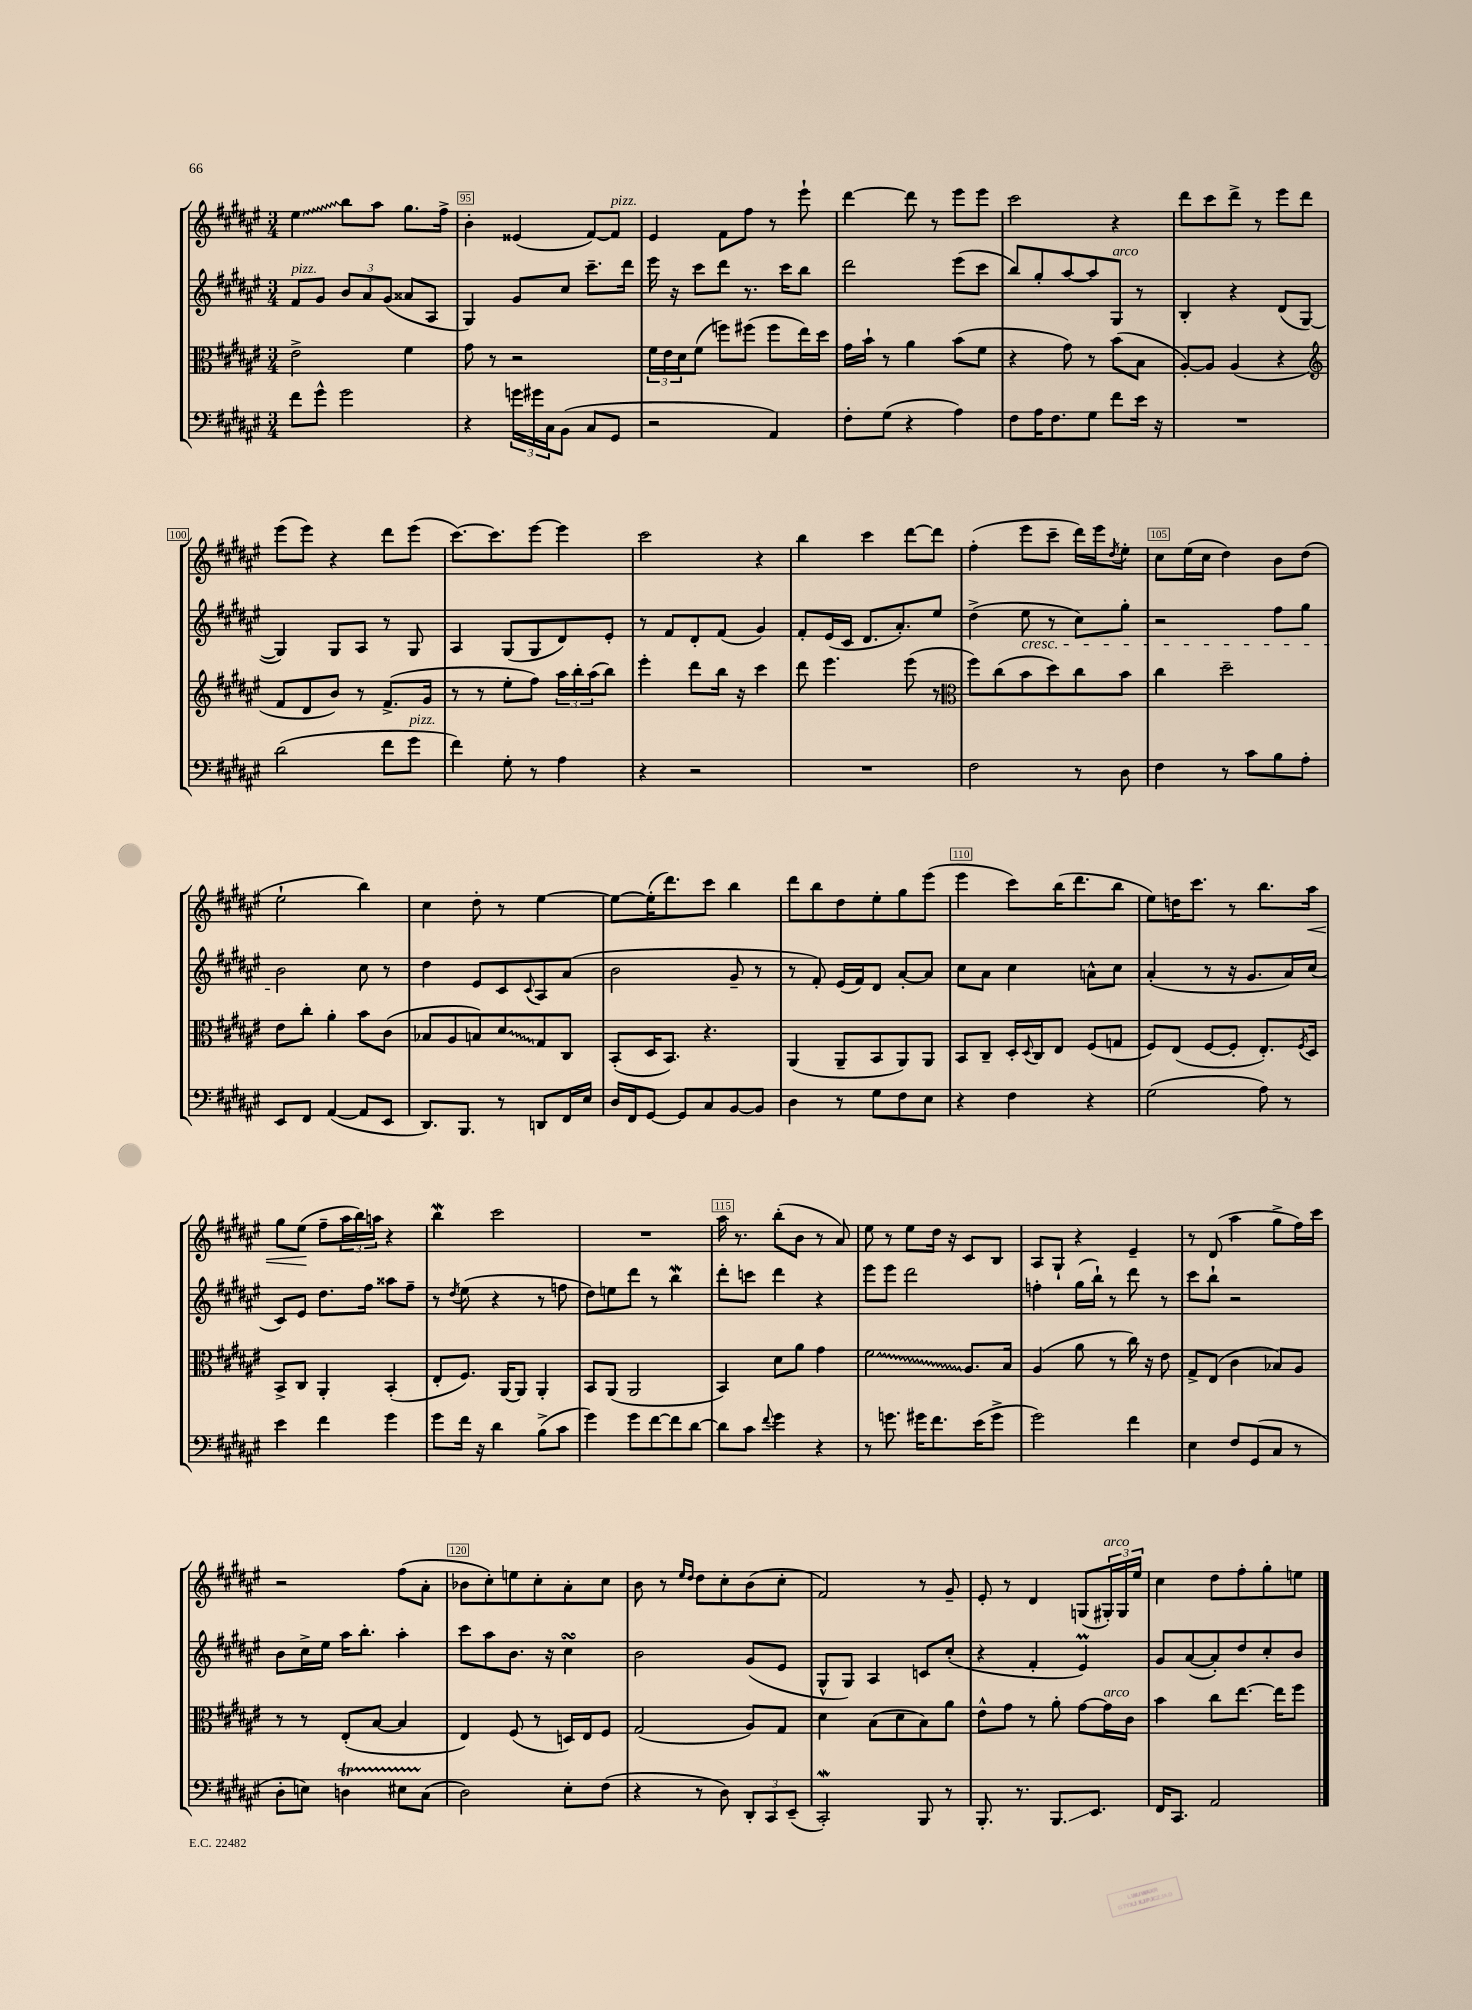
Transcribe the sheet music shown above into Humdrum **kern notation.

**kern	**kern	**kern	**kern
*staff4	*staff3	*staff2	*staff1
*clefF4	*clefC3	*clefG2	*clefG2
*k[f#c#g#d#a#e#]	*k[f#c#g#d#a#e#]	*k[f#c#g#d#a#e#]	*k[f#c#g#d#a#e#]
*M3/4	*M3/4	*M3/4	*M3/4
8f#	2e#^	8f#	4ee#
8g#^^	.	8g#	.
2g#	.	12b	8bb
.	.	12a#	.
.	.	.	8aa#
.	.	(12g#	.
.	4f#	8a##	8.gg#
.	.	8A#	.
.	.	.	16ff#^
=	=	=	=
4r	8g#	4G#)	4b'
.	8r	.	.
24g	2r	8g#	(4e##
24g#	.	.	.
24C#	.	.	.
(8BB	.	8cc#	.
8C#	.	8.ccc#~	[8f#)
8GG#	.	.	8f#]
.	.	16ddd#	.
=	=	=	=
2r	24f#	16eee#	4e#
.	24e#	.	.
.	.	16r	.
.	24d#	.	.
.	(8f#	8ccc#	.
.	8ff)	8ddd#	8f#
.	(8ff#	8.r	8ff#
4AA#)	8ff#	.	8r
.	.	16ccc#	.
.	16ee#)	8bb	8eee#`
.	16dd#	.	.
=	=	=	=
8F#'	16g#	2ddd#	[4ddd#
.	16b`	.	.
(8G#	8r	.	.
4r	4a#	.	8ddd#]
.	.	.	8r
4A#)	(8b	(8eee#	8eee#
.	8f#	8ccc#	8eee#
=	=	=	=
8F#	4r	8bb)	2ccc#
16A#	.	8gg#'	.
8.F#	.	.	.
.	8g#)	[8aa#	.
8G#	8r	8aa#]	.
8f#	(8b	8G#	4r
16e#	8B	8r	.
16r	.	.	.
=	=	=	=
2.r	[8A#')	4B'	8ddd#
.	8A#]	.	8ccc#
.	(4A#	4r	8ddd#^
.	.	.	8r
.	4r	(8d#	8eee#
.	.	[8G#	8ddd#
=	=	=	=
*	*clefG2	*	*
(2d#	8f#	4G#])	(8eee#
.	8d#	.	8eee#)
.	8b)	8G#	4r
.	8r	8A#	.
8f#	(8.f#^	8r	8ddd#
8g#	.	8G#	(8eee#
.	16g#	.	.
=	=	=	=
4f#)	8r	4A#	[8.ccc#)
.	8r	.	.
.	.	.	8.ccc#]
8G#'	8ee#'	(8G#	.
8r	8ff#)	8G#	[8eee#
4A#	24aa#	8d#)	4eee#]
.	24bb'	.	.
.	(24aa#	.	.
.	8bb)	8e#'	.
=	=	=	=
4r	4eee#'	8r	2ccc#
.	.	8f#	.
2r	8ddd#	8d#'	.
.	16bb	(8f#	.
.	16r	.	.
.	4ccc#	4g#)	4r
=	=	=	=
2.r	8ddd#	8f#'	4bb
.	4.eee#	(16e#	.
.	.	16c#	.
.	.	8.d#	4ccc#
.	.	8.a#')	.
.	(8eee#	.	[8ddd#
.	8r	8ee#	8ddd#]
=	=	=	=
*	*clefC3	*	*
2F#	8ff#)	(4dd#^	(4ff#'
.	(8cc#	.	.
.	8b	8ee#	8eee#
.	8dd#)	8r	8ccc#~
8r	8cc#	8cc#)	16ddd#)
.	.	.	16eee#
.	.	.	8qdd#
8D#	8b	8gg#'	8ee#'
=	=	=	=
4F#	4cc#	2r	8cc#
.	.	.	(16ee#
.	.	.	16cc#
8r	2dd#~	.	4dd#)
8c#	.	.	.
8B	.	8ff#	8b
8A#'	.	8gg#	(8dd#
=	=	=	=
8EE#	8e#	2b	2ee#`
8FF#	8cc#'	.	.
([4AA#	4a#'	.	.
8AA#]	8b	8cc#	4bb)
8EE#	(8c#	8r	.
=	=	=	=
8.DD#)	8B-	4dd#	4cc#
.	8A#	.	.
8.BBB	.	.	.
.	8B)	8e#	8dd#'
8r	8d#	8c#	8r
.	.	8qqc#	.
8DD	8G#	8A#	[4ee#
16FF#	8C#	(8a#	.
16E#	.	.	.
=	=	=	=
16D#	(8BB'	2b	8ee#_
16FF#	.	.	.
[8GG#	16D#	.	(16ee#']
.	8.BB)	.	8.ddd#)
8GG#]	.	.	.
8C#	4.r	.	8ccc#
[8BB	.	8g#~	4bb
8BB]	.	8r	.
=	=	=	=
4D#	(4AA#	8r	8ddd#
.	.	8f#')	8bb
8r	8AA#~	(16e#	8dd#
.	.	16f#)	.
8G#	8BB	8d#	8ee#'
8F#	8AA#)	[8a#'	8gg#
8E#	8AA#	8a#]	(8eee#
=	=	=	=
4r	8BB	8cc#	4eee#
.	8C#~	8a#	.
4F#	16D#'	4cc#	8ccc#)
.	8qqD#	.	.
.	16C#	.	.
.	8E#	.	(16bb
.	.	.	8.ddd#
4r	(8F#	8a^^	.
.	8G	8cc#	8bb
=	=	=	=
(2G#	8F#)	(4a#'	8ee#)
.	(8E#	.	16dd
.	.	.	8.ccc#
.	[8F#	8r	.
.	8F#']	16r	8r
.	.	8.g#	.
8A#)	8.E#')	.	8.bb
8r	.	16a#)	.
.	8qF#	.	.
.	16D#	(16cc#	16aa#
=	=	=	=
4e#	8BB^	8c#)	8gg#
.	8C#	8e#	(8ee#
4f#	4AA#'	8.dd#	8ff#~
.	.	.	24aa#
.	.	.	24bb)
.	.	16ff#	.
.	.	.	24aa
4g#	(4BB'	8aa##	4r
.	.	8ff#~	.
=	=	=	=
8g#	8E#'	8r	4bb
.	.	8qdd#	.
16f#	8.F#)	(8ee#	.
16r	.	.	.
4d#	.	4r	2ccc#
.	[16AA#	.	.
.	8AA#]	.	.
(8B^	4AA#'	8r	.
8c#	.	8ff	.
=	=	=	=
4g#)	8BB	8dd#)	2.r
.	(8AA#	8ee	.
8g#	2AA#	8ddd#	.
[8f#	.	8r	.
8f#]	.	4bb	.
[8d#	.	.	.
=	=	=	=
8d#]	4BB)	8ddd#'	16aa#
.	.	.	8.r
8c#	.	8ccc	.
8qqf#	.	.	.
4g#	8d#	4ddd#	(8bb'
.	8a#	.	8b
4r	4g#	4r	8r
.	.	.	8a#)
=	=	=	=
8r	2f#	8eee#	8ee#
8.g	.	8eee#	8r
.	.	2ddd#	8ee#
16g#	.	.	.
8.f#	.	.	16dd#
.	.	.	16r
.	8.A#	.	8c#
(16e#	.	.	.
8g#^	.	.	8B
.	16B	.	.
=	=	=	=
2g#)	(4A#	4ff'	8A#
.	.	.	8G#`
.	8a#	(16gg#	4r
.	.	16bb`)	.
.	8r	8r	.
4f#	16cc#)	8ddd#	4e#~
.	16r	.	.
.	8e#	8r	.
=	=	=	=
4E#	8G#^	8ccc#	8r
.	(8E#	8bb`	(8d#
8F#	4c#	2r	4aa#
(8GG#	.	.	.
8C#	8B-)	.	8gg#^
8r	8A#	.	16ff#)
.	.	.	16ccc#
=	=	=	=
8D#'	8r	8b	2r
8E)	8r	16cc#^	.
.	.	16ee#	.
4D	(8E#'	16aa#	.
.	.	8.bb'	.
.	[8B	.	.
8E#	4B]	4aa#'	(8ff#
(8C#	.	.	8a#'
=	=	=	=
2D#)	4E#)	8ccc#	8b-
.	.	8aa#	8cc#')
.	(8F#	8.b	8ee
.	8r	.	8cc#'
.	.	16r	.
8E#'	16D)	4cc#	8a#'
.	16E#	.	.
(8F#	8F#	.	8cc#
=	=	=	=
4r	(2G#	2b	8b
.	.	.	8r
.	.	.	16qqee#
.	.	.	16qqdd#
8r	.	.	8dd#
8D#)	.	.	8cc#'
12DD#'	8A#)	(8g#	(8b
12CC#	.	.	.
.	8G#	8e#	8cc#'
(12EE#~	.	.	.
=	=	=	=
2CC#')	4d#	8G#^^	2f#)
.	.	8G#)	.
.	(8B	4A#	.
.	8d#	.	.
8BBB	8B)	8c	8r
8r	8a#	(8cc#'	8g#~
=	=	=	=
8.BBB'	8e#^^	4r	8e#'
.	8g#	.	8r
8.r	.	.	.
.	8r	4f#'	4d#
8.BBB	8a#'	.	.
.	[8g#	4e#)	(8G
8.EE#	.	.	.
.	16g#]	.	24G#')
.	.	.	24G#
.	16c#	.	.
.	.	.	24ee#
=	=	=	=
16FF#	4b	8g#	4cc#
8.CC#	.	.	.
.	.	([8a#	.
2AA#	8cc#	8a#'])	8dd#
.	[8.ee#	8dd#	8ff#'
.	.	8cc#'	8gg#'
.	16ee#]	.	.
.	8ff#	8b	8ee
==	==	==	==
*-	*-	*-	*-
